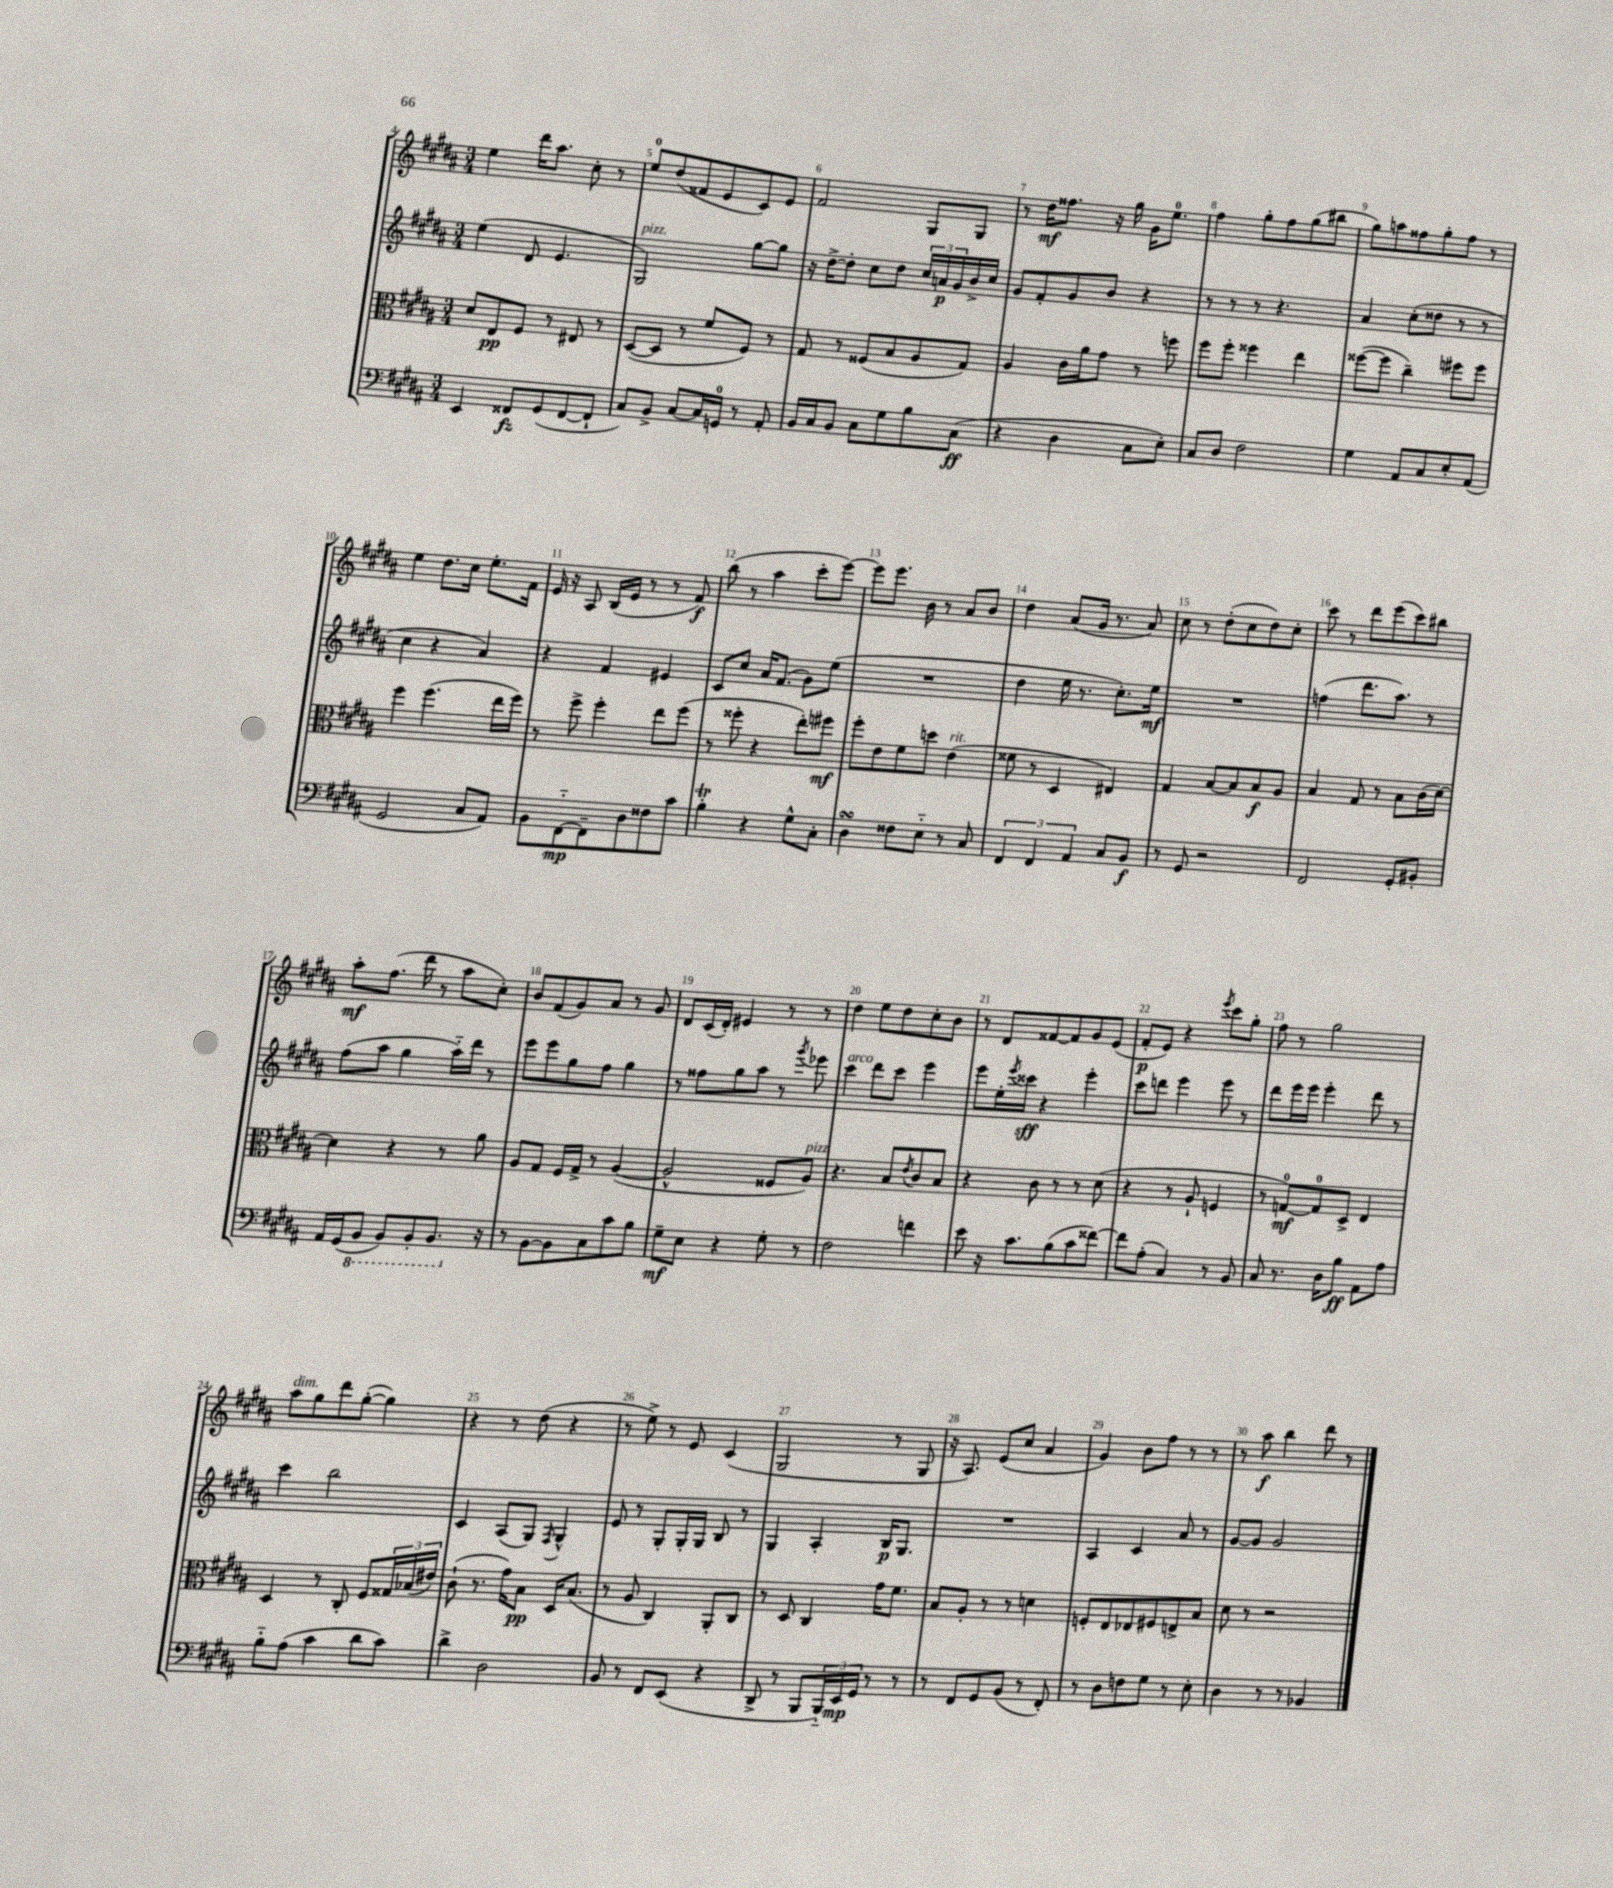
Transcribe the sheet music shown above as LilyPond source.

<<
\new StaffGroup <<
\new Staff = "s0" {
    \clef treble \key b \major \numericTimeSignature \time 3/4
    e''4 dis'''16 ais''8. cis''8-. r8 |
    e''8-0 dis''8( fisis'8 e'8 cis'8) e'8 |
    fis'2 gis8 gis8 |
    r8 dis''16\mf fisis''8. r16 gis''16 gis'16 e''8.-0 |
    fis''4 gis''8-. fis''8 gis''8( bis''8 |
    gis''8) a''8 fisis''8 gis''8-. fisis''8 r8 |
    e''4 dis''8. cis''16 e''8.-. fis'16 |
    e'16 r16 ais8 b16( e'16 r8 r8 fis'8\f) |
    b''8( r8 ais''4 cis'''8-. e'''8~) |
    e'''8 e'''8. b'16 r8 ais'8 b'8 |
    dis''4 ais'8( gis'16 r8. ais'8) |
    cis''8 r8 dis''8-.( cis''8 dis''8) cis''8-. |
    cis'''8 r8 dis'''8 e'''8( cis'''8) bis''8 |
    ais''8-.\mf fis''8.( dis'''16 r8 ais''8 cis''8-.) |
    b'8 fis'8( gis'8) ais'8 r8 gis'8 |
    dis'8 cis'16( dis'16-.) eis'4 r8 r8 |
    dis''4 e''8 dis''8 cis''8-. b'8 |
    r8 dis'8 fisis'8~ fisis'8 gis'8 e'8( |
    fis'8-.\p e'8) r4 \acciaccatura { e'''8 } cis'''8 gis''8-. |
    fis''8 r8 gis''2 |
    ais''8^\markup { \italic "dim." } gis''8 dis'''8 gis''8~-.( gis''4) |
    r4 r8 dis''8( r4 |
    r8 e''8->) r8 e'8 cis'4( |
    gis2 r8 gis8 |
    r16 ais8.) e'8( cis''8 ais'4 |
    gis'4) b'8 fis''8 r8 r8 |
    r8 ais''8\f b''4 dis'''8 r8 \bar "|." |
}
\new Staff = "s1" {
    \clef treble \key b \major \numericTimeSignature \time 3/4
    e''4( dis'8 e'4. |
    gis2^\markup { \italic "pizz." }) gis''8~ gis''8 |
    r16 dis''16~-> dis''8-. cis''8 dis''8 \tuplet 3/2 { cis''16 a'16\p gis'16 } b'16-> cis''16 |
    gis'8 fis'8-. gis'8 b'8 r4 |
    r8 r8 r8 r4. |
    ais'4 cis''8-.( disis''8 r8 r8 |
    cis''4 r4 ais'4) |
    r4 fis'4 eis'4 |
    cis'8 cis''8 ais'16 fis'8.( gis'8) e''8( |
    R2. |
    dis''4 e''16 r8. cis''8.-.) e''16\mf |
    R2. |
    f''4( dis'''8. ais''8.) r8 |
    fis''8( ais''8 gis''4 ais''16-_) dis'''16 r8 |
    e'''8 e'''8 gis''8 fis''8 gis''4 |
    r8 fisis''8 gis''8 ais''8 r8 \acciaccatura { gis'''8 } ees'''8 |
    cis'''4^\markup { \italic "arco" } dis'''8 cis'''8 e'''4 |
    e'''8 e''16-. \acciaccatura { e'''8 } cisis'''16\sff r4 e'''4-. |
    cis'''8 d'''8 e'''4 e'''8 r8 |
    dis'''8 e'''16 e'''16 e'''4-. dis'''8 r8 |
    cis'''4 b''2 |
    cis'4 ais8( gis8) \acciaccatura { fis8 } gis4-^ |
    e'8 r8 gis8-. gis16-. gis16 b8 r8 |
    gis4 ais4-. b16\p gis8. |
    R2. |
    ais4 cis'4 ais'8 r8 |
    gis'8~ gis'8 gis'2 \bar "|." |
}
\new Staff = "s2" {
    \clef alto \key b \major \numericTimeSignature \time 3/4
    dis'8 e8\pp fis8 r8 eis8 r8 |
    dis8~( dis8 r8 fis'8 fis8) r8 |
    gis8 r8 fisis8( b8 ais8 gis8) |
    ais4 cis'16 ais'16 gis'8 r8 f''8 |
    fis''8 fis''8-. fisis''4 e''4 |
    fisis''8~( fisis''8 cis''4--) fis''8 fis''8 |
    fis''4 fis''4.( e''16 fis''16) |
    r8 fis''8-> fis''4-. e''8 fis''8( |
    r8 fisis''8-. r4 e''8-.) fis''8\mf |
    fis''8-. e'8 fis'8 d''8 e'4^\markup { \italic "rit." }( |
    fisis'8 r8 dis4 eis4) |
    gis4 b8~ b8 b8\f ais8 |
    b4 gis8 r8 b8 cis'16( dis'16~) |
    dis'4 r4 r8 ais'8 |
    ais8 gis8 fis16 gis16-> r8 ais4~( |
    ais2-^ fisis8 ais8^\markup { \italic "pizz." }) |
    r4. b8 \acciaccatura { e'8 } cis'8 b8 |
    r4 cis'8 r8 r8 dis'8( |
    r4 r8 ais8-! f4 |
    r8 g8-0~\mf) g8-0 dis8-> e4 |
    dis4 r8 cis8-. fis8 \tuplet 3/2 { gisis16 bes16( eis'16) } |
    cis'8-!( r8. gis'16) b8\pp dis16 b8.( |
    r8 ais8 cis4) ais,8-. cis8 |
    r8 dis8 cis4 gis'16 fis'8. |
    b8 ais8-. r8 r8 d'4 |
    f8-. e8 ees8 fis8 e8-> b8 |
    dis'8 r8 r2 \bar "|." |
}
\new Staff = "s3" {
    \clef bass \key b \major \numericTimeSignature \time 3/4
    e,4 fisis,8\fz gis,8( fisis,8~ fisis,8-! |
    cis8) b,8-> cis8~ cis16 g,16-0 r8 ais,8-. |
    b,16 cis16 b,8 cis8 gis8 b8 cis8\ff( |
    r4 dis4 cis8 e8-.) |
    cis8 dis8 fis2 |
    gis4 ais,8 cis8 e8-. ais,8( |
    gis,2 cis8 ais,8) |
    b,8 fis,8~-_\mp fis,8-- dis8 fisis8 cis'8 |
    b4-.\trill r4 gis8-^ cis8-. |
    dis4\turn fisis8 e8-_ r8 cis8 |
    \tuplet 3/2 { fis,4 fis,4 ais,4 } cis8 b,8\f |
    r8 gis,8 r2 |
    fis,2 gis,8-. bis,8-. |
    ais,16 gis,16( \ottava #-1 b,,8 b,,8) b,,8-. b,,8. \ottava #0 r16 |
    r8 b,8~ b,8 cis8 cis'8 b8 |
    gis8--\mf e8 r4 gis8-. r8 |
    fis2 f'4 |
    e'8 r16 cis'8. b8( cis'8 fisis'8~) |
    fisis'8 ais8-.( cis4) r8 b,8 |
    cis8 r8. dis16 b8\ff ais,8 ais8 |
    b8-_ ais8( cis'4 dis'8 cis'8) |
    dis'4-> dis2 |
    b,8 r8 fis,8 e,8( r4 |
    dis,8-> r8 b,,8 \tuplet 3/2 { b,,16-_) e,16\mp gis,16 } r8 r8 |
    r8 fis,8 gis,8 b,8( r8 fis,8-.) |
    r8 dis8 f8 gis8 r8 e8-. |
    dis4 r8 r8 bes,4 \bar "|." |
}
>>
>>
\layout { \context { \Score currentBarNumber = #4 \override BarNumber.break-visibility = ##(#f #t #t) barNumberVisibility = #all-bar-numbers-visible } }
